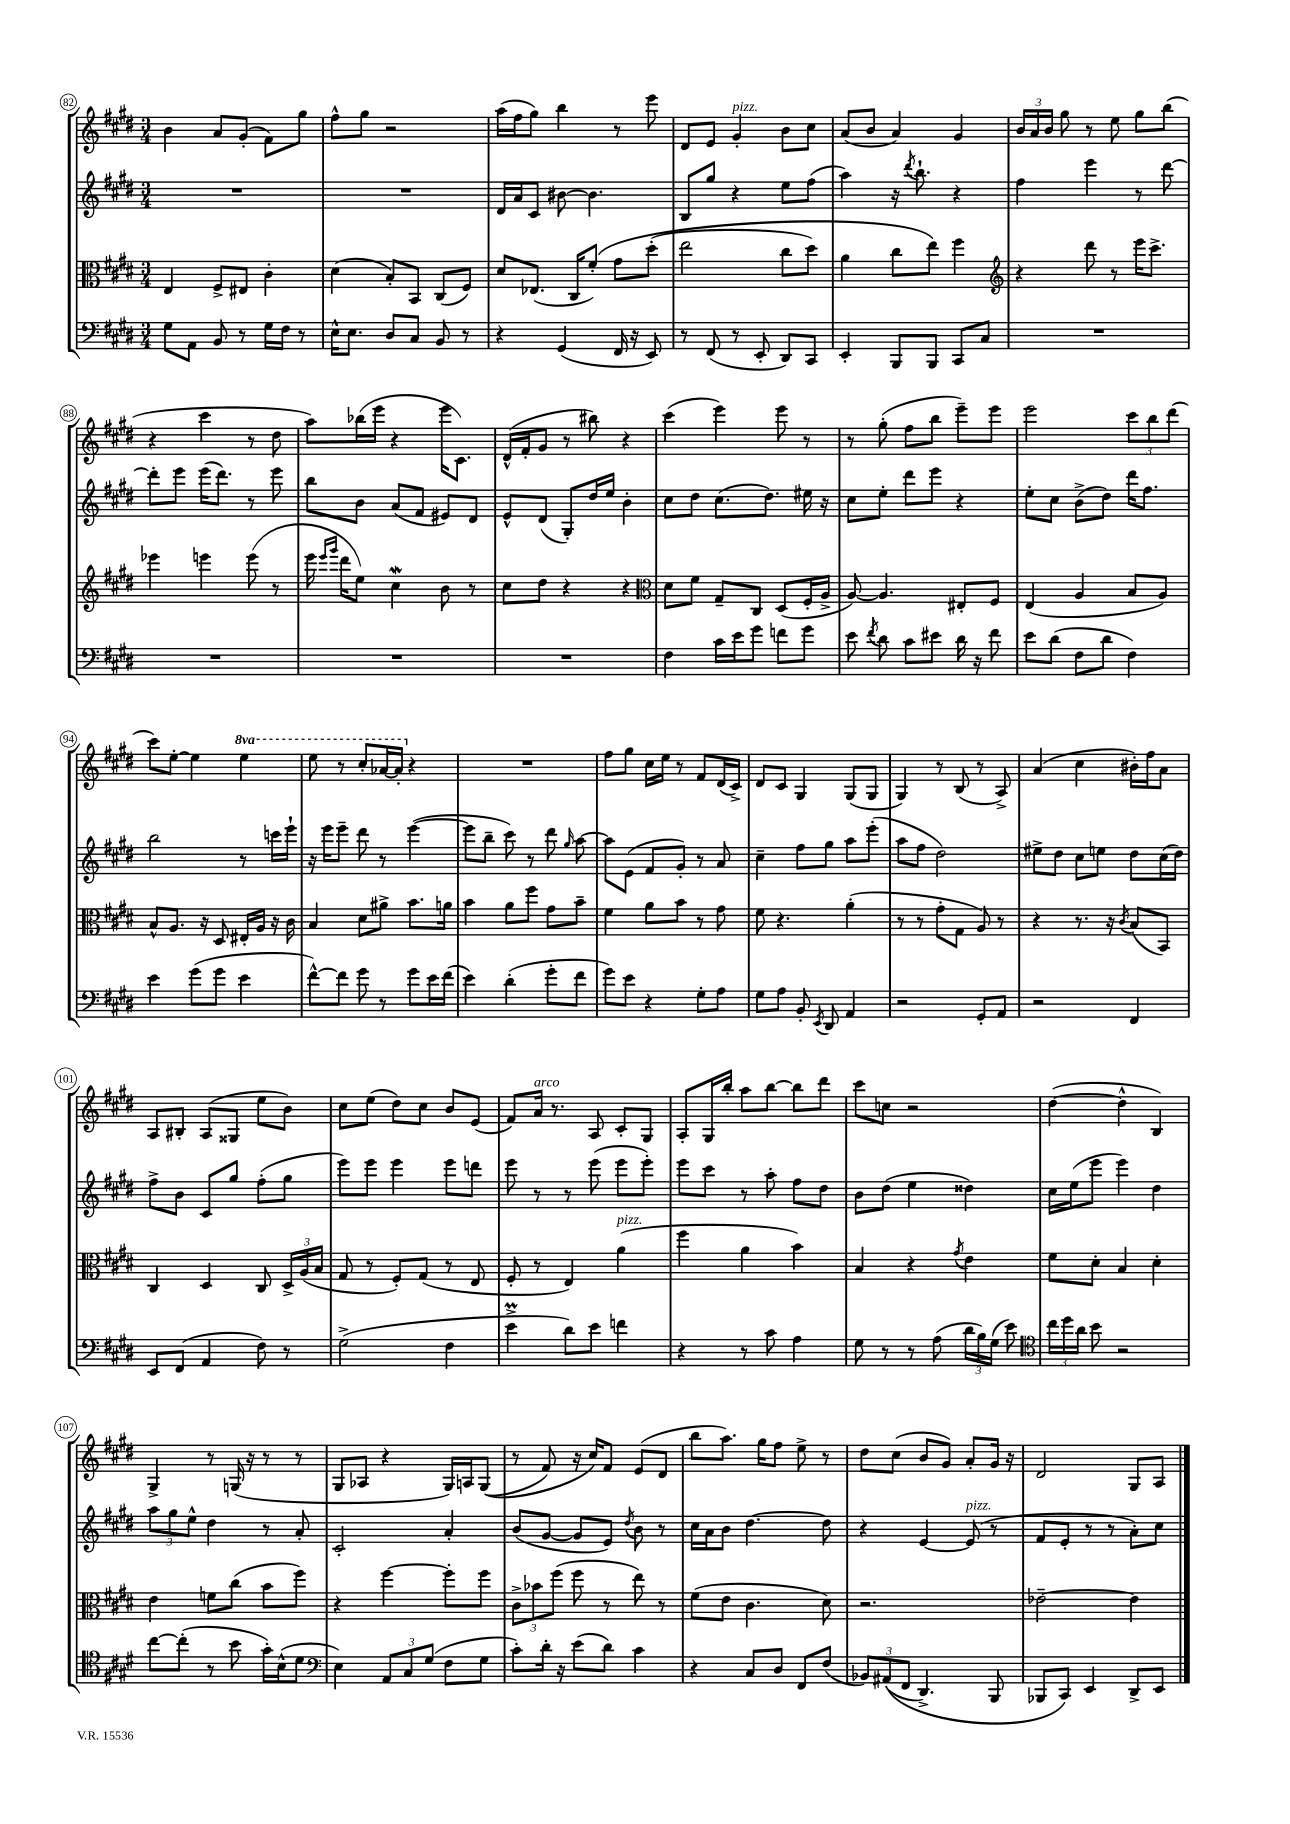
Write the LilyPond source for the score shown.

<<
\new StaffGroup <<
\new Staff = "s0" {
    \clef treble \key e \major \numericTimeSignature \time 3/4 \set Staff.ottavationMarkups = #ottavation-simple-ordinals
    \autoBeamOff b'4 a'8[ gis'8]-.( fis'8[) gis''8] |
    fis''8[-^ gis''8] r2 |
    a''16[( fis''16 gis''8]) b''4 r8 e'''8 |
    dis'8[ e'8] gis'4-.^\markup { \italic "pizz." } b'8[ cis''8] |
    a'8[( b'8] a'4) gis'4 |
    \tuplet 3/2 { b'16[ a'16 b'16] } gis''8 r8 e''8 gis''8[ b''8]( |
    r4 cis'''4 r8 dis''8 |
    a''8[) bes''16( e'''16] r4 e'''16[ cis'8.]) |
    dis'16[-^( fis'16-. gis'8] r8 bis''8) r4 |
    cis'''4( e'''4) e'''8 r8 |
    r8 gis''8-.( fis''8[ b''8] e'''8[--) e'''8] |
    e'''2 \tuplet 3/2 { cis'''8[ b''8 dis'''8]( } |
    cis'''8[) e''8]~-. e''4 \ottava #1 e'''4 |
    e'''8 r8 cis'''8[-. aes''16~ aes''16]-. \ottava #0 r4 |
    R2. |
    fis''8[ gis''8] cis''16[ e''16] r8 fis'8[ dis'16( cis'16]->) |
    dis'8[ cis'8] gis4 gis8[( gis8] |
    gis4) r8 b8( r8 a8->) |
    a'4( cis''4 bis'16[-.) fis''16 a'8] |
    a8[ bis8]-. a8[( gisis8] e''8[ b'8]) |
    cis''8[ e''8]( dis''8[) cis''8] b'8[ e'8]( |
    fis'8[) a'16]^\markup { \italic "arco" } r8. a8 cis'8[-. gis8] |
    a8[-. gis16 b''16]-. a''8[ b''8]~ b''8[ dis'''8] |
    cis'''8[ c''8] r2 |
    dis''4~( dis''4-^ b4) |
    gis4-> r8 g16( r16 r8 r8 |
    gis8[ aes8] r4 gis16[) a16 gis8](\( |
    r8 fis'8) r16 cis''16[\) fis'8] e'8[( dis'8] |
    b''8[ a''8.]) gis''16[ fis''8] e''8-> r8 |
    dis''8[ cis''8]( b'8[ gis'8]) a'8[-. gis'16] r16 |
    dis'2 gis8[ a8] \bar "|." |
}
\new Staff = "s1" {
    \clef treble \key e \major \numericTimeSignature \time 3/4
    \autoBeamOff R2. |
    R2. |
    dis'16[ a'16 cis'8] bis'8~ bis'4. |
    b8[ gis''8] r4 e''8[ fis''8]( |
    a''4) r16 \acciaccatura { dis'''8 } b''8.-! r4 |
    fis''4 e'''4 r8 dis'''8~ |
    dis'''8[-. e'''8] e'''16[( dis'''8.]) r8 e'''8 |
    b''8[ b'8] a'8[( fis'8] eis'8[) dis'8] |
    e'8[-^ dis'8]( gis8[-.) dis''16 e''16] b'4-. |
    cis''8[ dis''8] cis''8.[( dis''8.]) eis''16 r16 |
    cis''8[ e''8]-. dis'''8[ e'''8] r4 |
    e''8[-. cis''8] b'8[->( dis''8]) dis'''16[ fis''8.] |
    b''2 r8 c'''16[ e'''16]-! |
    r16 e'''16[ e'''8]-- dis'''8 r8 e'''4~( |
    e'''8[ b''8]-- cis'''8) r8 dis'''8 \grace { gis''16 } a''8~ |
    a''8[ e'8]( fis'8[ gis'8]-.) r8 a'8 |
    cis''4-- fis''8[ gis''8] a''8[ e'''8]-.( |
    a''8[ fis''8] dis''2) |
    eis''8[-> dis''8] cis''8[ e''8] dis''8[ cis''16( dis''16]) |
    fis''8[-> b'8] cis'8[ gis''8] fis''8[-.( gis''8] |
    e'''8[) e'''8] e'''4 e'''8[ d'''8] |
    e'''8 r8 r8 e'''8( e'''8[ e'''8]-.) |
    e'''8[ cis'''8] r8 a''8-. fis''8[ dis''8] |
    b'8[ dis''8]( e''4 disis''4) |
    cis''16[ e''16( e'''8] e'''4) dis''4 |
    \tuplet 3/2 { a''8[ gis''8 e''8]-^ } dis''4 r8 a'8-. |
    cis'2-. a'4-. |
    b'8[( gis'8]~ gis'8[ e'8]) \acciaccatura { dis''8 } b'8 r8 |
    cis''16[ a'16 b'8] dis''4.~ dis''8 |
    r4 e'4~ e'8^\markup { \italic "pizz." }( r8 |
    fis'8[ e'8]-. r8 r8 a'8[-.) cis''8] \bar "|." |
}
\new Staff = "s2" {
    \clef alto \key e \major \numericTimeSignature \time 3/4
    \autoBeamOff e4 fis8[-> eis8] cis'4-. |
    dis'4( b8[-.) b,8] cis8[( fis8]) |
    dis'8[ ees8.]( cis16[ fis'8]-.)\( gis'8[ dis''8]-.( |
    e''2 cis''8[ dis''8]) |
    a'4 cis''8[ e''8]\) fis''4 |
    \clef treble r4 dis'''8 r8 e'''16[ cis'''8.]-> |
    ees'''4 e'''4 e'''8( r8 |
    e'''16 \grace { e'''16[ gis'''16] } dis'''16[ e''8]) cis''4\mordent b'8 r8 |
    cis''8[ dis''8] r4 r4 |
    \clef alto dis'8[ fis'8] gis8[-- cis8] dis8[( fis16-. a16]-> |
    a8~) a4. eis8[-. fis8] |
    e4( a4 b8[ a8]) |
    b8[-^ a8.] r16 dis8 eis16[-. a16] r16 cis'16 |
    b4 dis'8[ ais'8]-> b'8.[ a'16] |
    b'4 a'8[ fis''8] gis'8[ b'8]-- |
    fis'4 a'8[ b'8] r8 gis'8 |
    fis'8 r4. a'4-.( |
    r8 r8 gis'8[-. gis8] a8) r8 |
    r4 r8. r16 \acciaccatura { cis'8 } b8[( b,8]) |
    cis4 dis4 cis8 \tuplet 3/2 { dis16[-> a16( b16] } |
    gis8 r8 fis8[-.) gis8]( r8 e8 |
    fis8-. r8 e4) a'4^\markup { \italic "pizz." }( |
    fis''4 a'4 b'4) |
    b4 r4 \acciaccatura { gis'8 } e'4 |
    fis'8[ dis'8]-. b4 dis'4-. |
    e'4 f'8[ cis''8]( b'8[ fis''8]) |
    r4 fis''4~ fis''8[-. fis''8] |
    \tuplet 3/2 { cis'8[-> bes'8 fis''8]( } fis''8 r8 e''8) r8 |
    fis'8[( e'8] cis'4. dis'8) |
    r2. |
    ees'2~-- ees'4 \bar "|." |
}
\new Staff = "s3" {
    \clef bass \key e \major \numericTimeSignature \time 3/4
    \autoBeamOff gis8[ a,8] b,8 r8 gis16[ fis16] r8 |
    e16[-^ e8.] dis8[ cis8] b,8 r8 |
    r4 gis,4( fis,16 r16 e,8) |
    r8 fis,8( r8 e,8-. dis,8[) cis,8] |
    e,4-. b,,8[ b,,8] cis,8[ cis8] |
    R2. |
    R2. |
    R2. |
    R2. |
    fis4 cis'16[ e'16 gis'8] f'8[ gis'8] |
    e'8 \acciaccatura { fis'8 } dis'8 cis'8[ eis'8] dis'16 r16 fis'8 |
    e'8[ dis'8]( fis8[ dis'8] fis4) |
    e'4 gis'8[( gis'8] e'4 |
    fis'8[~-^) fis'8] gis'8 r8 gis'8[ e'16 fis'16]( |
    e'4) dis'4-.( gis'8[-. fis'8] |
    gis'8[) e'8] r4 gis8[-. a8] |
    gis8[ a8] b,8-. \acciaccatura { e,8 } dis,8 a,4 |
    r2 gis,8[-. a,8] |
    r2 fis,4 |
    e,8[ fis,8]( a,4 fis8) r8 |
    gis2->( fis4 |
    e'4->\prall dis'8[) e'8] f'4 |
    r4 r8 cis'8 a4 |
    gis8 r8 r8 a8( \tuplet 3/2 { dis'16[ b16) gis16]( } e'8) |
    \clef tenor \tuplet 3/2 { cis''16[ dis''16 a'16] } b'8 r2 |
    cis''8[~ cis''8]-.( r8 b'8 gis'16[-.) b16-^( dis'8] |
    \clef bass e4) \tuplet 3/2 { a,8[ cis8 gis8]( } fis8[ gis8] |
    cis'8[-.) dis'16]-. r16 e'8[( dis'8]) cis'4 |
    r4 cis8[ dis8] fis,8[ fis8]( |
    \tuplet 3/2 { bes,8[) ais,8(\( fis,8] } dis,4.->) b,,8 |
    bes,,8[ cis,8]\) e,4 dis,8[-> e,8] \bar "|." |
}
>>
>>
\layout { \context { \Score currentBarNumber = #82 \override BarNumber.stencil = #(make-stencil-circler 0.1 0.3 ly:text-interface::print) } }
